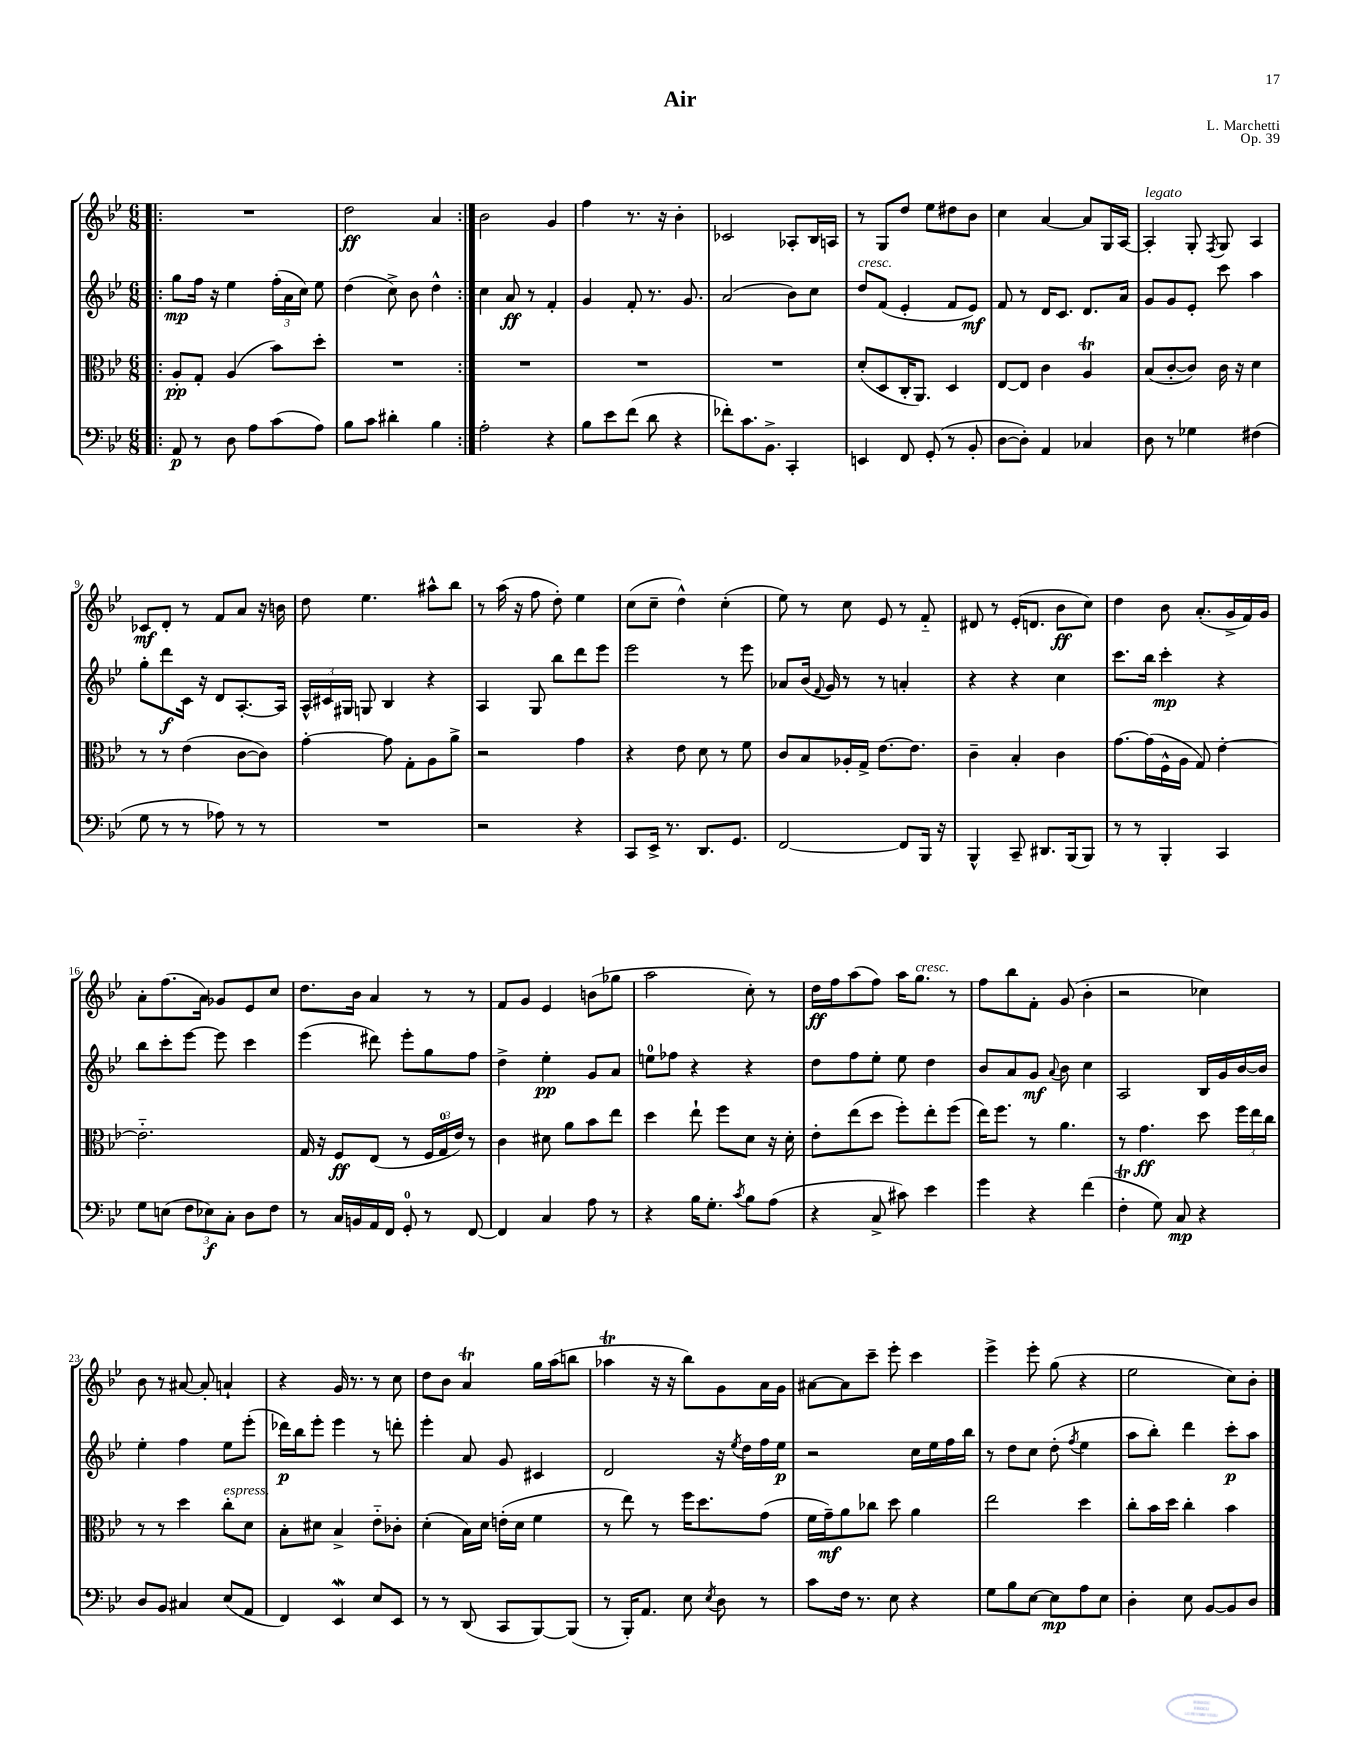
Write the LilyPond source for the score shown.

\header { title = "Air" composer = "L. Marchetti" opus = "Op. 39" }
<<
\new StaffGroup <<
\new Staff = "s0" {
    \clef treble \key bes \major \numericTimeSignature \time 6/8
    \autoBeamOff \repeat volta 2 { \bar ".|:" R2. |
    d''2\ff a'4 | }
    bes'2 g'4 |
    f''4 r8. r16 bes'4-. |
    ces'2 aes8[-. bes16 a16] |
    r8 g8[ d''8] ees''8[ dis''8 bes'8] |
    c''4 a'4~ a'8[ g16 a16]~ |
    a4-.^\markup { \italic "legato" } g8-. \acciaccatura { f8 } g8 a4 |
    ces'8[\mf d'8]-. r8 f'8[ a'8] r16 b'16 |
    d''8 ees''4. ais''8[-^ bes''8] |
    r8 a''16( r16 f''8 d''8-.) ees''4 |
    c''8[( c''8]-- d''4-^) c''4-.( |
    ees''8) r8 c''8 ees'8 r8 f'8-_ |
    dis'8 r8 ees'16[-.( d'8.] bes'8[\ff c''8]) |
    d''4 bes'8 a'8.[-.( g'16-> f'16) g'16] |
    a'8[-. f''8.( a'16]) ges'8[ ees'8 c''8] |
    d''8.[ bes'16] a'4 r8 r8 |
    f'8[ g'8] ees'4 b'8[( ges''8] |
    a''2 c''8-.) r8 |
    d''16[\ff f''16 a''8( f''8]) a''16[ g''8.]^\markup { \italic "cresc." } r8 |
    f''8[ bes''8 f'8]-. g'8( bes'4-. |
    r2 ces''4) |
    bes'8 r8 ais'8~ ais'8-. a'4-! |
    r4 g'16 r8. r8 c''8 |
    d''8[ bes'8] a'4\trill g''16[ a''16( b''8] |
    aes''4\trill r16 r16 bes''8[) g'8 a'16 g'16] |
    ais'8[~ ais'8 c'''8]-- ees'''8-. c'''4 |
    ees'''4-> ees'''8-. g''8( r4 |
    ees''2 c''8[) bes'8]-. \bar "|." |
}
\new Staff = "s1" {
    \clef treble \key bes \major \numericTimeSignature \time 6/8
    \autoBeamOff \repeat volta 2 { \bar ".|:" g''8[\mp f''16] r16 ees''4 \tuplet 3/2 { f''16[-.( a'16 c''16]) } ees''8 |
    d''4( c''8->) bes'8 d''4-^ | }
    c''4 a'8\ff r8 f'4-. |
    g'4 f'8-. r8. g'8. |
    a'2( bes'8[) c''8] |
    d''8[^\markup { \italic "cresc." } f'8]( ees'4-. f'8[ ees'8]\mf) |
    f'8 r8 d'16[ c'8.] d'8.[ a'16] |
    g'8[ g'8 ees'8]-. c'''8 a''4 |
    g''8[-. d'''8\f c'16] r16 d'8[ a8.~-. a16] |
    \tuplet 3/2 { a16[-^ cis'16 gis16] } g8 bes4 r4 |
    a4 g8 bes''8[ d'''8 ees'''8] |
    ees'''2 r8 ees'''8 |
    aes'8[ bes'16]( \appoggiatura { f'8 } g'16) r8 r8 a'4-. |
    r4 r4 c''4 |
    c'''8.[ bes''16] c'''4-.\mp r4 |
    bes''8[ c'''8-. ees'''8]~ ees'''8 c'''4 |
    ees'''4( dis'''8) ees'''8[-. g''8 f''8] |
    d''4-> ees''4-.\pp g'8[ a'8] |
    e''8[-0 fes''8] r4 r4 |
    d''8[ f''8 ees''8]-. ees''8 d''4 |
    bes'8[ a'8 g'8]\mf \appoggiatura { a'8 } bes'8 c''4 |
    a2 bes16[ g'16 bes'16~ bes'16] |
    ees''4-. f''4 ees''8[ ees'''8]-.( |
    des'''16[\p) bes''16 ees'''8]-. ees'''4 r8 d'''8-. |
    ees'''4-. a'8 g'8 cis'4 |
    d'2 r16 \acciaccatura { ees''8 } d''16[ f''16 ees''16]\p |
    r2 c''16[ ees''16 f''16 bes''16] |
    r8 d''8[ c''8] d''8-.( \acciaccatura { f''8 } ees''4 |
    a''8[ bes''8]-.) d'''4 c'''8[-.\p a''8] \bar "|." |
}
\new Staff = "s2" {
    \clef alto \key bes \major \numericTimeSignature \time 6/8
    \autoBeamOff \repeat volta 2 { \bar ".|:" a8[-.\pp g8]-. a4( bes'8[) d''8]-. |
    R2. | }
    R2. |
    R2. |
    R2. |
    d'8[-.( d8 c16-. a,8.]) d4 |
    ees8[~ ees8] c'4 a4\trill |
    bes8[( c'8~-. c'8]) c'16 r16 d'4 |
    r8 r8 ees'4( c'8[~ c'8]) |
    g'4~-. g'8 g8[-. a8 a'8]-> |
    r2 g'4 |
    r4 ees'8 d'8 r8 f'8 |
    c'8[ bes8 aes16-. g16]-> ees'8.[~ ees'8.] |
    c'4-- bes4-. c'4 |
    g'8.[~ g'16( f16-^ a16] g8) ees'4~-. |
    ees'2.-_ |
    g16 r16 f8[\ff ees8]( r8 \tuplet 3/2 { f16[ g16-0 ees'16]) } r8 |
    c'4 dis'8 a'8[ bes'8 ees''8] |
    d''4 ees''8-! f''8[ d'8] r16 d'16-. |
    ees'8[-. ees''8( d''8] f''8[-.) ees''8-. f''8]( |
    ees''16[) f''8.] r8 a'4. |
    r8 g'4.\ff d''8 \tuplet 3/2 { f''16[ ees''16 c''16] } |
    r8 r8 d''4 c''8[-.^\markup { \italic "espress." } d'8] |
    bes8[-. dis'8] bes4-> ees'8[-_ ces'8]-. |
    d'4-.( bes16[) d'16] e'16[-.( d'16] f'4 |
    r8 ees''8) r8 f''16[ d''8. g'8]( |
    f'16[ g'16--\mf) a'8 ces''8] d''8 a'4 |
    ees''2 d''4 |
    c''8[-. bes'16 d''16] c''4-. bes'4 \bar "|." |
}
\new Staff = "s3" {
    \clef bass \key bes \major \numericTimeSignature \time 6/8
    \autoBeamOff \repeat volta 2 { \bar ".|:" a,8\p r8 d8 a8[ c'8( a8]) |
    bes8[ c'8] dis'4-. bes4 | }
    a2-. r4 |
    bes8[ ees'8 f'8]( d'8 r4 |
    fes'8[-.) c'8. bes,8.]-> c,4-. |
    e,4 f,8 g,8-.( r8 bes,8-. |
    d8[~ d8]-.) a,4 ces4 |
    d8 r8 ges4 fis4( |
    g8 r8 r8 aes8) r8 r8 |
    R2. |
    r2 r4 |
    c,8[ ees,16]-> r8. d,8.[ g,8.] |
    f,2~ f,8[ bes,,16] r16 |
    bes,,4-^ c,8-- dis,8.[ bes,,16( bes,,8]) |
    r8 r8 bes,,4-. c,4 |
    g8[ e8]( \tuplet 3/2 { f8[ ees8\f) c8]-. } d8[ f8] |
    r8 c16[ b,16 a,16 f,16] g,8-0-. r8 f,8~ |
    f,4 c4 a8 r8 |
    r4 bes16[ g8.]-. \acciaccatura { c'8 } bes8[ a8]( |
    r4 c8-> cis'8) ees'4 |
    g'4 r4 f'4( |
    f4-.\trill g8) c8\mp r4 |
    d8[ bes,8] cis4 ees8[( a,8] |
    f,4) ees,4\mordent ees8[ ees,8] |
    r8 r8 d,8( c,8[ bes,,8~) bes,,8]( |
    r8 bes,,16[-.) a,8.] ees8 \acciaccatura { ees8 } d8 r8 |
    c'8[ f16] r8. ees8 r4 |
    g8[ bes8 ees8]~ ees8[\mp a8 ees8] |
    d4-. ees8 bes,8[~ bes,8 d8] \bar "|." |
}
>>
>>
